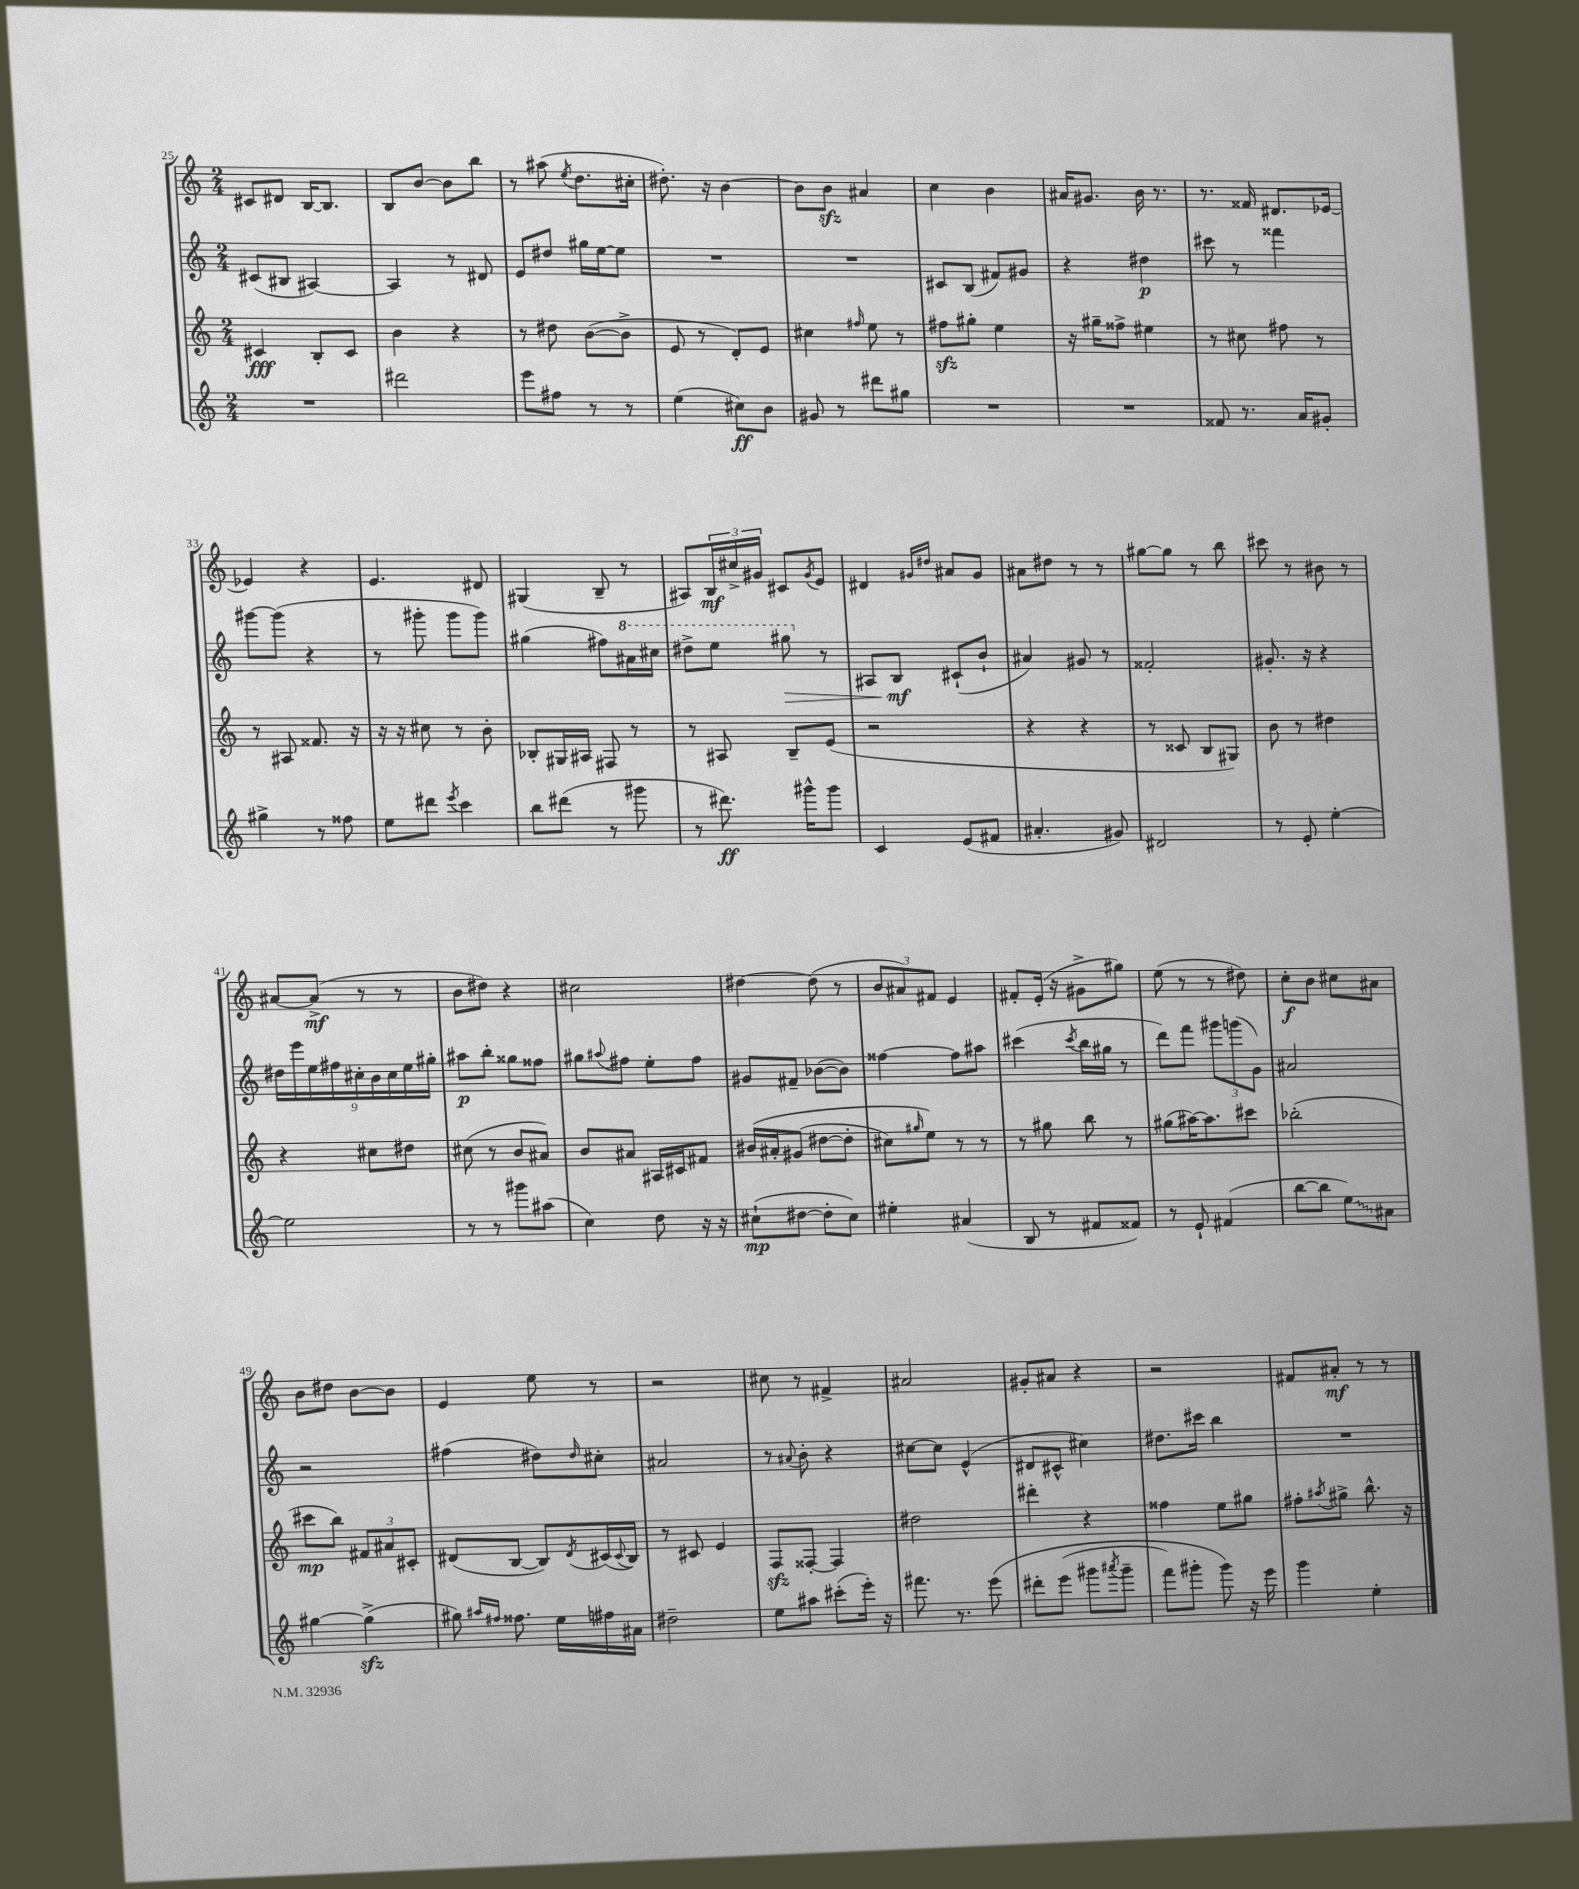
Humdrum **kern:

**kern	**kern	**kern	**kern
*staff4	*staff3	*staff2	*staff1
*clefG2	*clefG2	*clefG2	*clefG2
*k[]	*k[]	*k[]	*k[]
*M2/4	*M2/4	*M2/4	*M2/4
2r	4c#	(8c#	8c#
.	.	8B#	8d#
.	8B'	[4A#)	[16B
.	.	.	8.B]
.	8c#	.	.
=	=	=	=
2ddd#	4b	4A#]	8B
.	.	.	[8b
.	4r	8r	8b]
.	.	8d#	8bb
=	=	=	=
8eee	8r	8e	8r
8ff#	8dd#	8dd#	(8aa#
.	.	.	8qee
8r	([8b	16gg#	8.dd
.	.	[16ee	.
8r	8b^]	8ee]	.
.	.	.	16cc#'
=	=	=	=
(4ee	8e	2r	8.dd#')
.	8r	.	.
.	.	.	16r
8cc#)	8d')	.	[4b
8b	8e	.	.
=	=	=	=
8g#	4cc#	2r	8b]
8r	.	.	8b
.	16qqff#	.	.
8ddd#	8ee	.	4a#
8gg#	8r	.	.
=	=	=	=
2r	8ff#	8c#	4cc
.	8gg#'	(8B	.
.	4ee	8f#)	4b
.	.	8g#	.
=	=	=	=
2r	16r	4r	16a#
.	16gg#~	.	8.g#
.	8ff##^	.	.
.	4ee#	4dd#	16b
.	.	.	8.r
=	=	=	=
8f##	8r	8ccc#	8.r
8.r	8cc#	8r	.
.	.	.	16f##
.	8ff#	4fff##	8.d#
16a	.	.	.
8g#'	8r	.	.
.	.	.	[16e-
=	=	=	=
4gg#^	8r	[8ggg#	4e-]
.	8A#	(8ggg#]	.
8r	8.f##	4r	4r
8ff##	.	.	.
.	16r	.	.
=	=	=	=
8ee	16r	8r	4.e
.	16r	.	.
8ddd#	8cc#	8ggg#'	.
8qeee	.	.	.
4ccc	8r	8ggg#	.
.	8b'	8ggg#)	8d#
=	=	=	=
8bb	8B-'	(4gg#	(4G#
(8ddd#	16G#	.	.
.	16A#	.	.
8r	8F#	8ff#)	8B~
8ggg#	8r	16aa#	8r
.	.	16ccc#	.
=	=	=	=
8r	8r	8ddd#^	8A#)
8.ddd#)	8A#	8eee	24B
.	.	.	24cc#^
.	.	.	24g#
.	8B~	8ggg#	8c#
16ggg#^^	.	.	.
.	.	.	8qg#
8ggg#	(8e	8r	8e
=	=	=	=
4c	2r	8A#	4d#
.	.	8B	.
.	.	.	16qqg#
.	.	.	16qqdd#
(8e	.	(8c#`	8a#
8f#	.	8b`	8g#
=	=	=	=
4.a#'	4r	4a#)	8a#
.	.	.	8dd#
.	4r	8g#	8r
8g#)	.	8r	8r
=	=	=	=
2d#	8r	2f##'	[8gg#
.	8c##	.	8gg#]
.	8B	.	8r
.	8G#)	.	8bb
=	=	=	=
8r	8b	8.g#'	8ccc#
8e'	8r	.	8r
.	.	16r	.
[4ee'	4dd#	4r	8b#
.	.	.	8r
=	=	=	=
2ee]	4r	18dd#	[8a#
.	.	18eee	.
.	.	18ee	.
.	.	.	(8a#^]
.	.	18ff#	.
.	.	18cc#'	.
.	8cc#	.	8r
.	.	18b	.
.	.	18cc#	.
.	8dd#	.	8r
.	.	18ee	.
.	.	18gg#'	.
=	=	=	=
8r	(8cc#	8aa#	8b
8r	8r	8bb'	8dd#)
8ggg#	8b	8gg##	4r
(8aa#	8a#)	8ff##	.
=	=	=	=
4cc)	8b	8gg#	2cc#
.	.	8qqaa#	.
.	8a#	8ff#	.
8dd	16A#	8ee'	.
.	16c#	.	.
16r	8f#	8ff#	.
16r	.	.	.
=	=	=	=
(8cc#`	&(16b#	8g#	[4dd#
.	16a#'	.	.
[8dd#	(8g#	8f#~	.
8dd#']	[8dd#	([8b-	(8dd#]
8cc#)	8dd#']	8b-])	8r
=	=	=	=
4ee#'	8cc#)	[4ff##	12b
.	.	.	12a#)
.	16qqgg#	.	.
.	8ee&)	.	.
.	.	.	12f#
(4a#	8r	8ff##]	4e
.	8r	8aa#	.
=	=	=	=
8B	8r	(4ccc#	8f#'
8r	8gg#	.	(16e'
.	.	.	16r
.	.	8qccc#	.
8f#	8bb	16bb	8g#^
.	.	16gg#	.
8f##)	8r	8r	8gg#)
=	=	=	=
8r	(8gg#	8ddd)	(8ee
8e`	[16aa#)	8fff	8r
.	8.aa#]	.	.
(4f#	.	12ggg#	8r
.	.	(12ggg	.
.	8ccc#	.	8dd#)
.	.	12g)	.
=	=	=	=
[8bb	(2bb-'	2a#	8cc'
8bb]	.	.	8b
8ee)	.	.	8cc#
8a#	.	.	8a#
=	=	=	=
[4gg#	8ccc#	2r	8b
.	8bb)	.	8dd#
(4gg#^]	12f#	.	[8b
.	12a#	.	.
.	.	.	8b]
.	12c#'	.	.
=	=	=	=
8gg#)	(8d#	(4ff#	4e
16qqaa#	.	.	.
16qqff#	.	.	.
8.ff##	[8B	.	.
.	8B])	8dd#)	8ee
16ee	.	.	.
.	8qd#	16qqdd#	.
16ff#	(16c#	8cc#'	8r
.	8qqc#	.	.
16a#	16B)	.	.
=	=	=	=
2dd#~	8r	2a#	2r
.	8c#	.	.
.	4e	.	.
=	=	=	=
8ee	8F	8r	8cc#
.	.	8qqa#	.
8aa#	[8F##'	8b'	8r
(8ccc#'	4F##]	4r	4f#^
16eee')	.	.	.
16r	.	.	.
=	=	=	=
8.fff#	2dd#	[8cc#	2a#
.	.	8cc#]	.
8.r	.	.	.
.	.	(4e^^	.
&(8eee	.	.	.
=	=	=	=
8ddd#'	4ddd#'	8d#	8g#'
(8eee	.	8c#^^	8a#
8ggg#	4r	4cc#)	4r
8qaaa#	.	.	.
8ggg#~	.	.	.
=	=	=	=
8fff)	4ff##	8.dd#	2r
8ggg#'	.	.	.
.	.	16ccc#	.
8ggg#&)	8ee	4bb	.
16r	8gg#	.	.
16eee	.	.	.
=	=	=	=
4ggg	8ff#'	2r	8f#
.	8qaa#	.	.
.	8gg#^	.	8a#'
4ee'	8.bb^^	.	8r
.	.	.	8r
.	16r	.	.
==	==	==	==
*-	*-	*-	*-
